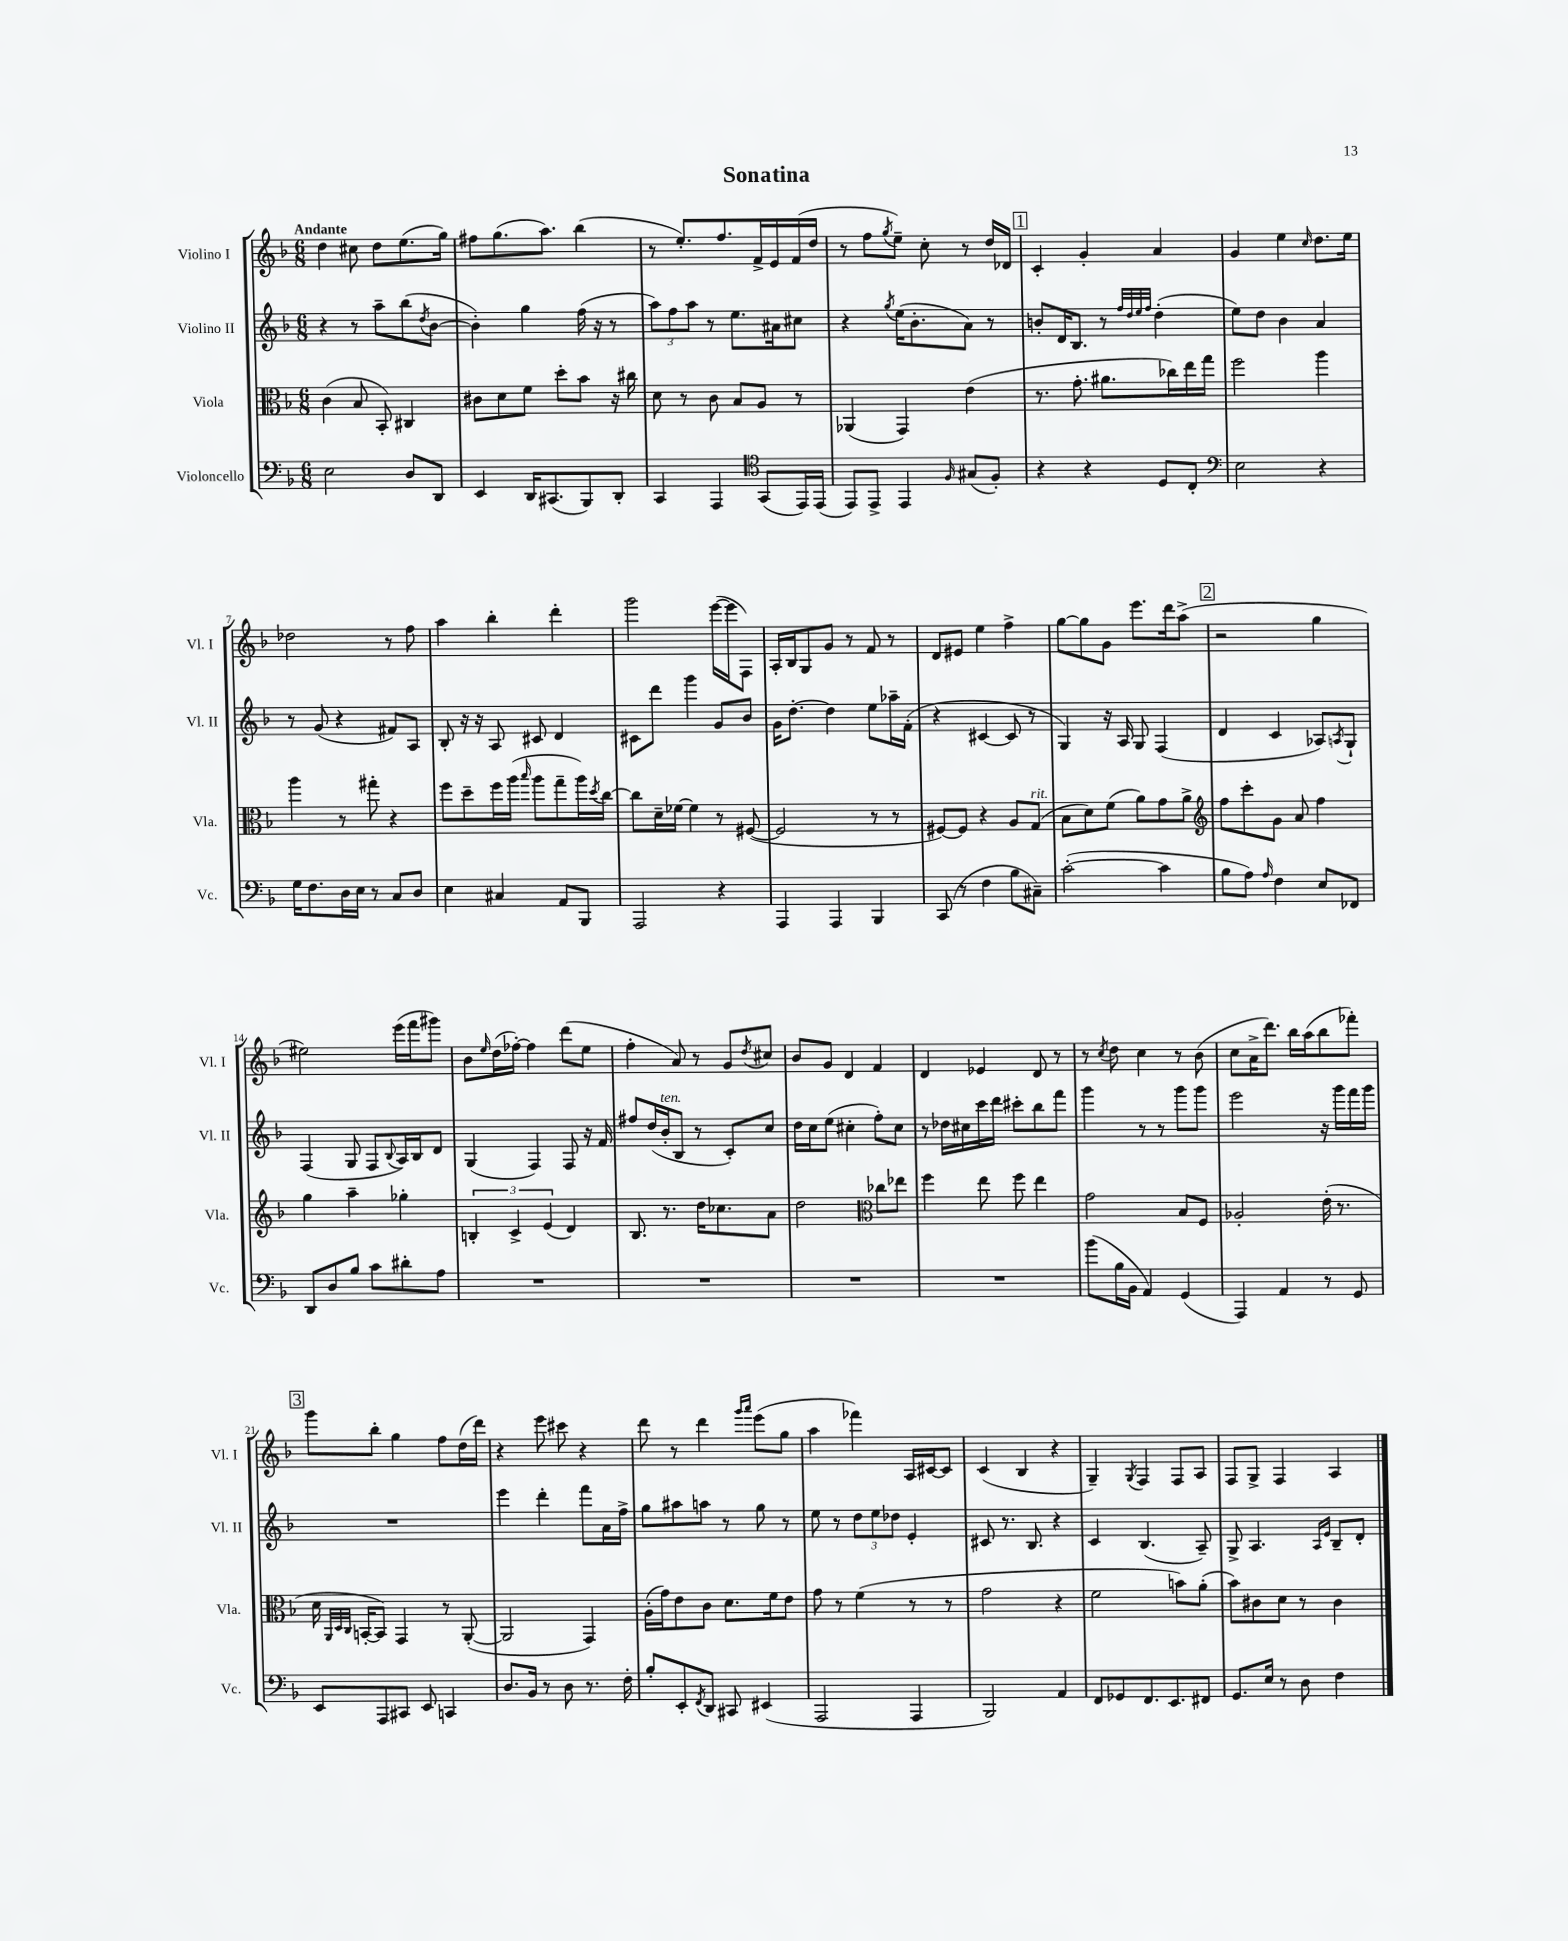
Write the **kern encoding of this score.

**kern	**kern	**kern	**kern
*part4	*part3	*part2	*part1
*staff4	*staff3	*staff2	*staff1
*I"Violoncello	*I"Viola	*I"Violino II	*I"Violino I
*I'Vc.	*I'Vla.	*I'Vl. II	*I'Vl. I
*clefF4	*clefC3	*clefG2	*clefG2
*k[b-]	*k[b-]	*k[b-]	*k[b-]
*M6/8	*M6/8	*M6/8	*M6/8
=1	=1	=1	=1
!	!	!	!LO:TX:a:B:t=Andante
2E\	(4c\	4r	4dd\
.	8B-/	8r	8cc#X\
.	8BB-'/)	8aa~\L	8dd\L
8D/L	4C#X/	(8bb-\	(8.ee\
.	.	8qdd/	.
8DD/J	.	[8b-\J	.
.	.	.	16gg\Jk)
=2	=2	=2	=2
4EE/	8c#X\L	4b-'\])	8ff#X\L
.	8d\	.	(8.gg\
16DD/KL	8f\J	4gg\	.
(8.CC#X/	.	.	8.aa\J)
.	8dd'\L	.	.
8BBB-/)	8b-\J	(16ff\	(4bb-\
.	.	16r	.
8DD'/J	16r	8r	.
.	16cc#X\	.	.
=3	=3	=3	=3
4CC/	8d\	12aa\L)	8r
.	.	12ff\	.
.	8r	.	8.ee'/L)
.	.	12aa\J	.
4AAA/	8c\	8r	.
.	.	.	8.ff/
.	8B-/L	8.ee\L	.
*clefC4	*	*	*
(8GG/L	8A/J	.	16f^/L
.	.	16a#X\k	16e/
16EE/L)	8r	8cc#X\J	(16f/
(16EE/JJ	.	.	16dd/JJ
=4	=4	=4	=4
8EE/L)	(4AA-X/	4r	8r
8EE^/J	.	.	8ff\L
.	.	8qgg/	8qgg/
4EE/	4GG/)	(16ee\KL	8ee~\J)
.	.	8.b-'\	.
.	.	.	8cc'\
16qqF/	.	.	.
(8G#X/L	(4e\	8a\J)	8r
8F'/J)	.	8r	16dd/LL
.	.	.	16d-X/JJ
!!LO:REH:place=s1:t=1
=5	=5	=5	=5
4r	8.r	8bn'/L	4c'/
.	.	16d/K	.
.	8.g'\	8.B-/J	.
4r	.	.	4g'/
.	8.a#X\L	8r	.
.	.	32qqff/LLL	.
.	.	32qqdd/	.
.	.	32qqee/	.
.	.	32qqff/JJJ	.
8D/L	.	(4dd'\	4a/
.	16cc-X\L)	.	.
8C'/J	16ee\	.	.
.	16gg\JJ	.	.
=6	=6	=6	=6
*clefF4	*	*	*
2E\	2ff\	8ee\L)	4g/
.	.	8dd\J	.
.	.	4b-\	4ee\
.	.	.	16qqcc/
4r	4aa\	4a/	8.dd\L
.	.	.	16ee\Jk
!!LO:LB:g=z
=7	=7	=7	=7
16G\KL	4aa\	8r	2dd-X\
8.F\	.	.	.
.	.	(8g/	.
16D\L	8r	4r	.
16E\JJ	.	.	.
8r	8gg#X'\	.	.
8C/L	4r	8f#X/L)	8r
8D/J	.	8A/J	8ff\
=8	=8	=8	=8
4E\	8ff\L	8B-'/	4aa\
.	8dd~\	16r	.
.	.	16r	.
4C#X/	16ff\L	8A/	4bb-'\
.	(16aa\JJ	.	.
.	16qqbb-/	.	.
.	8aa\L	8c#X/	.
8AA/L	8gg~\	4d/	4ddd'\
8BBB-/J	16aa\L)	.	.
.	8qdd/	.	.
.	[16cc\JJ	.	.
=9	=9	=9	=9
2AAA/	8cc\L]	8c#X\L	2ggg\
.	16d~\L	8ddd\J	.
.	[16f-X\JJ	.	.
.	4f-\]	4ggg\	.
4r	8r	8g/L	([16eee\LL
.	.	.	16eee\J]
.	([8F#X/	8b-/J	8F\J)
=10	=10	=10	=10
4AAA/	2F#/]	16g\KL	16A'/LL
.	.	[8.dd'\J	16B-/J
.	.	.	8G/
4AAA/	.	4dd\]	8g/J
.	.	.	8r
4BBB-/	8r	8ee\L	8f/
.	8r	16aa-X~\L	8r
.	.	(16f'\JJ	.
=11	=11	=11	=11
(8CC/	[8F#X/L)	4r	8d/L
8r	8F#/J]	.	8e#X/J
4F\	4r	[4c#X/	4ee\
8B-\L	8A/L	8c#/]	4ff^\
!	!LO:TX:a:i:t=rit.	!	!
8C#X~\J)	(8G/J	8r	.
=12	=12	=12	=12
([2c'\	8B-\L	4G/)	[8gg\L
.	8d\)	.	8gg\]
.	(8f\J	16r	8g\J
.	.	16A/	.
.	8a\L)	8G/	8.eee\L
4c\]	8g\	(4F/	.
.	.	.	16ddd\k
.	8a^\J	.	(8aa^\J
!!LO:REH:place=s1:t=2
=13	=13	=13	=13
*	*clefG2	*	*
8B-\L	8ff\L	4d/	2r
8A\J)	8ccc'\	.	.
16qqA/	.	.	.
4F\	8g\J	4c/	.
.	8a/	.	.
8E/L	4ff\	8A-X/L)	4gg\
.	.	8qAn/	.
8FF-X/J	.	8G`/J	.
!!LO:LB:g=z
=14	=14	=14	=14
8DD/L	4gg\	(4F/	2ee#X\)
8D/	.	.	.
8B-/J	4aa~\	8G/	.
8c\L	.	8F/L	.
.	.	8qqB-/	.
8d#X'\	4gg-X'\	16A/L)	(16eee\LL
.	.	16B-/J	16fff\J
8A\J	.	8d/J	8ggg#X\J)
=15	=15	=15	=15
2.r	6Bn'/	(4G/	8b-\L
.	.	.	16qqee/
.	.	.	(16dd\L
.	6c^/	.	.
.	.	.	[16ff-X'\JJ)
.	.	4F/)	4ff-\]
.	(6e/	.	.
.	4d/)	8F/	(8ddd\L
.	.	16r	8ee\J
.	.	16f/	.
=16	=16	=16	=16
2.r	8.B-/	8ff#X/L	4ff'\
.	.	(16dd/L	.
!	!	!LO:TX:a:i:t=ten.	!
.	8.r	16b-'/J	.
.	.	8B-/J	8a/)
.	16dd\KL	8r	8r
.	8.cc-X\	.	.
.	.	8c'/L)	8g/L
.	.	.	8qdd/
.	8a\J	8cc/J	8cc#X/J
=17	=17	=17	=17
2.r	2dd\	16dd\LL	8b-/L
.	.	16cc\J	.
.	.	(8ee\J	8g/J
.	.	4cc#X'\	4d/
*	*clefC3	*	*
.	8cc-X\L	8ff'\L)	4f/
.	8ee-X\J	8cc#\J	.
=18	=18	=18	=18
2.r	4ff\	8r	4d/
.	.	16dd-X\LL	.
.	.	16cc#X\	.
.	8ee\	16ccc\	4e-X/
.	.	16ddd\JJ	.
.	8ff\	8ccc#X'\L	.
.	4ee\	8bb-\	8d/
.	.	8fff\J	8r
=19	=19	=19	=19
(8b-\L	2g\	4ggg\	8r
.	.	.	8qcc/
16B-\L	.	.	8dd\
16BB-\JJ	.	.	.
4AA/)	.	8r	4cc\
.	.	8r	.
(4GG/	8B-/L	8ggg\L	8r
.	8F/J	8ggg\J	(8b-\
=20	=20	=20	=20
4AAA/)	2A-X'/	2eee\	8cc\L
.	.	.	16a^\K
.	.	.	8.ddd\J)
4AA/	.	.	.
.	.	.	16bb-\LL
.	.	.	(16aa\J
8r	(16e'\	16r	8bb-\
.	8.r	16ggg\LL	.
8GG/	.	16fff\	8fff-X'\J)
.	.	16ggg\JJ	.
!!LO:LB:g=z
!!LO:REH:place=s1:t=3
=21	=21	=21	=21
8EE/L	16d\	2.r	8ggg\L
.	32qqAA/LLL	.	.
.	32qqD/	.	.
.	32qqC/JJJ	.	.
.	[16BBn'/KL	.	.
8AAA/	8BB/J])	.	8bb-'\J
8CC#X/J	4GG/	.	4gg\
8EE/	.	.	.
4CCn/	8r	.	8ff\L
.	([8AA'/	.	(16dd\L
.	.	.	16ddd\JJ)
=22	=22	=22	=22
8.D/L	2AA/]	4eee\	4r
16BB-/Jk	.	.	.
8r	.	4ddd'\	8eee\
8D\	.	.	8ccc#X\
8.r	4GG/)	8fff\L	4r
.	.	16a\L	.
16F'\	.	16ff^\JJ	.
=23	=23	=23	=23
8B-'/L	(16A'\LL	8gg\L	8ddd\
.	16g\J)	.	.
8EE'/	8e\	8aa#X\	8r
8qFF/	.	.	.
8DD/J	8c\J	8aan\J	4ddd\
8CC#X/	8.d\L	8r	.
.	.	.	16qqggg/LL
.	.	.	16qqaaa/JJ
(4EE#X/	.	8gg\	(8eee\L
.	16f\k	.	.
.	8e\J	8r	8gg\J
=24	=24	=24	=24
2AAA/	8g\	8ee\	4aa\
.	8r	8r	.
.	(4f\	12dd\L	4fff-X\)
.	.	12ee\	.
.	.	12dd-X\J	.
4AAA/	8r	4e'/	16A/LL
.	.	.	[16c#X/J
.	8r	.	8c#/J]
=25	=25	=25	=25
2BBB-/)	2g\	8c#X/	(4c/
.	.	8.r	.
.	.	.	4B-/
.	.	8.B-/	.
4AA/	4r	4r	4r
=26	=26	=26	=26
8FF/L	2f\	4c/	4G~/)
8GG-X/	.	.	.
.	.	.	8qG/
8.FF/	.	(4.B-/	4F/
8.EE/	.	.	.
.	8bn\L)	.	8F/L
8FF#X/J	(8a'\J	8A~/)	8A/J
=27	=27	=27	=27
8.GG/L	8b-\L)	8G^/	8F/L
.	8c#X\	4.A/	8G^/J
16E/Jk	.	.	.
8r	8d\J	.	4F/
8D\	8r	.	.
.	.	16qqA/LL	.
.	.	16qqe/JJ	.
4F\	4c#\	8B-~/L	4A/
.	.	8d'/J	.
==	==	==	==
*-	*-	*-	*-
